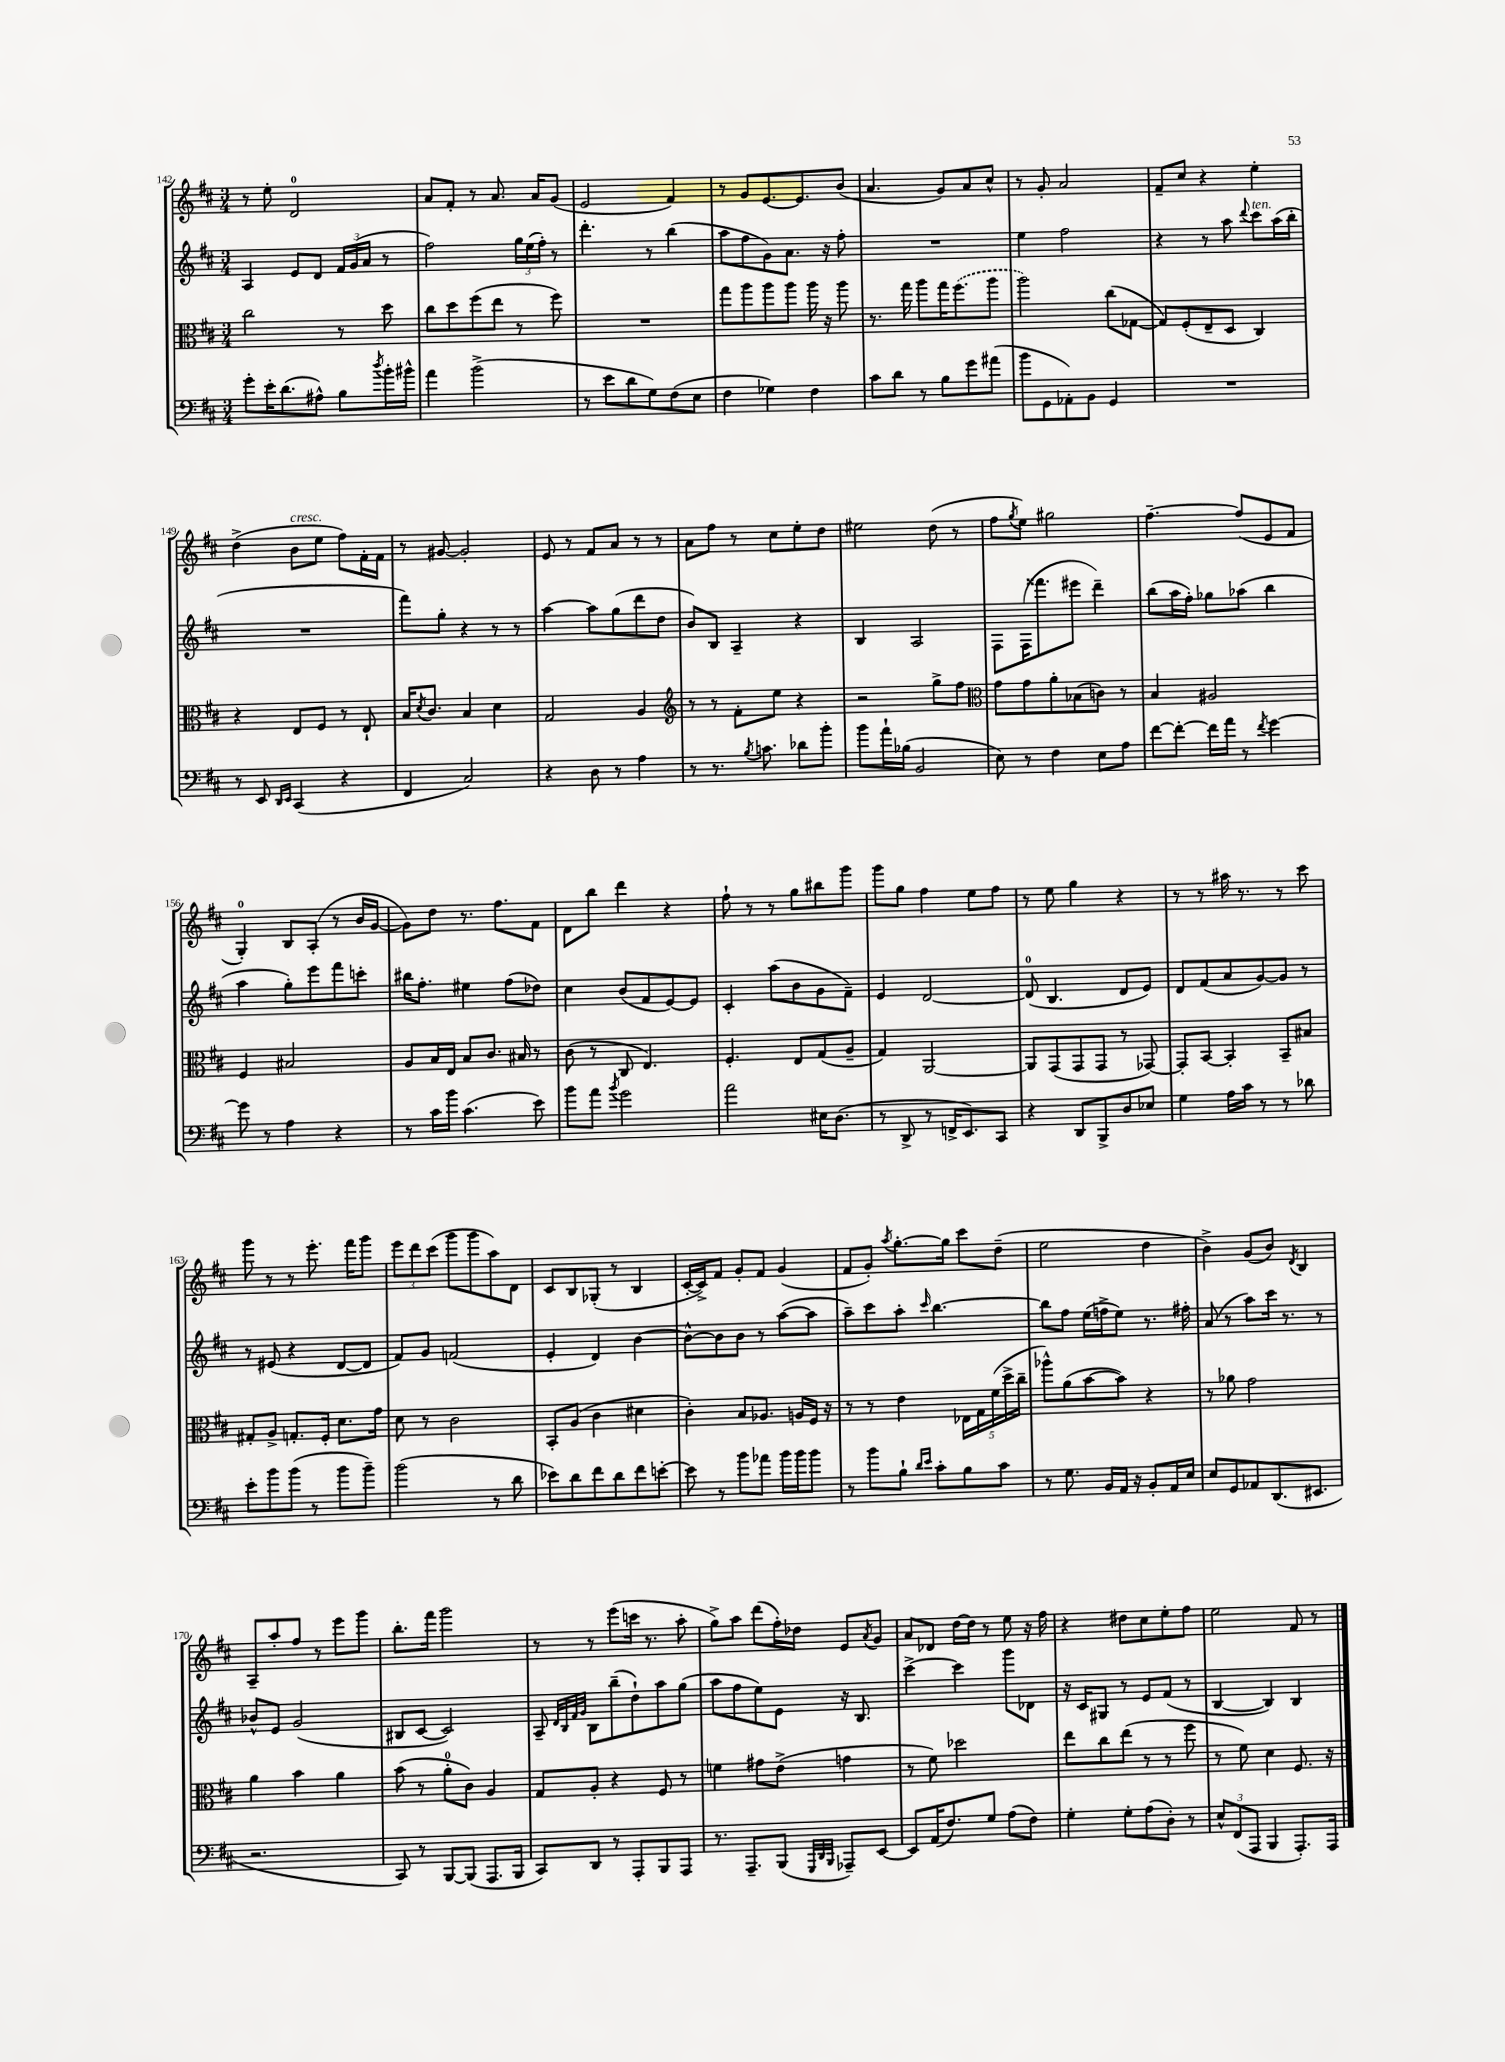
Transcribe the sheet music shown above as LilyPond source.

<<
\new StaffGroup <<
\new Staff = "s0" {
    \clef treble \key d \major \numericTimeSignature \time 3/4
    r8 e''8-. d'2-0 |
    a'8 fis'8-. r8 a'8. a'16 g'8( |
    e'2 fis'4) |
    r8 g'8 e'8.~ e'8. b'8( |
    a'4. g'8) a'8 cis''8-^ |
    r8 g'8-. a'2 |
    fis'8-- cis''8 r4 e''4-. |
    d''4->( b'8^\markup { \italic "cresc." } e''8 fis''8) fis'16-. fis'16 |
    r8 gis'8~ gis'2-. |
    e'8 r8 fis'8 a'8 r8 r8 |
    a'8 fis''8 r8 cis''8 e''8-. d''8 |
    eis''2 d''8( r8 |
    fis''8 \acciaccatura { g''8 } e''8) gis''2 |
    fis''4.~-- fis''8( e'8 fis'8 |
    g4-0-.) b8 a8-.( r8 b'16 g'16~ |
    g'8) d''8 r8. fis''8. fis'8 |
    d'8 b''8 d'''4 r4 |
    fis''8-! r8 r8 g''8 bis''8 g'''8 |
    g'''8 g''8 fis''4 e''8 fis''8 |
    r8 e''8 g''4 r4 |
    r8 r8 ais''16 r8. r8 cis'''8 |
    g'''8 r8 r8 e'''8.-. fis'''16 g'''8 |
    \tuplet 3/2 { e'''8 d'''8 cis'''8( } g'''8 g'''8 a''8) d'8 |
    cis'8 b8 ges8-.( r8 b4 |
    cis'16~-. cis'16->) fis'8 g'8-. fis'8 g'4( |
    fis'8 g'8-.) \acciaccatura { a''8 } g''8.~-. g''16 cis'''8 d''8--( |
    e''2 d''4 |
    b'4->) g'8( b'8) \acciaccatura { d'8 } b4 |
    a8-- a''8-. fis''8 r8 e'''8 g'''8 |
    b''8.-. fis'''16 g'''2 |
    r8 r8 e'''8( c'''16 r8. a''8-. |
    g''8->) a''8 d'''8( fis''16-.) des''16 e'8 \acciaccatura { a'8 } g'8 |
    a'8 des'8 d''16~ d''16 r8 e''8 r16 fis''16 |
    r4 dis''8 cis''8 e''8-. fis''8 |
    e''2 fis'8 r8 \bar "|." |
}
\new Staff = "s1" {
    \clef treble \key d \major \numericTimeSignature \time 3/4
    a4 e'8 d'8 \tuplet 3/2 { fis'16 g'16( a'16 } r8 |
    fis''2) \tuplet 3/2 { g''16 e''16( fis''16-.) } r8 |
    d'''4.-. r8 b''4( |
    a''8 fis''8 g'8) a'8. r16 fis''8-. |
    R2. |
    e''4 fis''2 |
    r4 r8 a''8 \appoggiatura { d'''8 } cis'''8^\markup { \italic "ten." } a''16( b''16-. |
    R2. |
    fis'''8) g''8-. r4 r8 r8 |
    a''4~ a''8 g''8( d'''8 d''8 |
    b'8) b8 a4-- r4 |
    b4 a2 |
    fis8 fis16( fisis'''8. eis'''8 d'''4--) |
    b''8( a''16 fis''16-.) ges''8 aes''8( b''4 |
    a''4 g''8-.) e'''8 fis'''8 c'''8-. |
    bis''16 fis''8.-. eis''4 fis''8( des''8) |
    cis''4 b'8( fis'8 e'8~) e'8 |
    cis'4-. a''8( b'8 g'8 fis'8--) |
    e'4 d'2~ |
    d'8-0( b4. d'8 e'8) |
    d'8 fis'8( a'8 g'8~) g'8 r8 |
    r8 eis'8( r4 d'8~ d'8 |
    fis'8) g'8 f'2( |
    e'4-. d'4) b'4~ |
    b'8~-^ b'8 b'8 r8 a''8~( a''8 |
    a''8--) cis'''8 a''8-. \grace { cis'''16 } b''4.~ |
    b''8 fis''8 e''16( f''16-> e''8) r8. fis''16-. |
    a'8( r8 a''8) cis'''16 r8. r8 |
    bes'8-^ e'8 g'2( |
    bis8 cis'8~ cis'2) |
    a8-- \grace { d'32 b32 fis'32 g'32 } b8 b''8--( d''8-!) a''8 g''8( |
    a''8 fis''8 e''8) e'8 r16 b8. |
    cis'''4~-> cis'''4 g'''8 des'8 |
    r16 cis'16 gis8 r8 e'8 fis'8( r8 |
    b4~ b4) b4 \bar "|." |
}
\new Staff = "s2" {
    \clef alto \key d \major \numericTimeSignature \time 3/4
    cis''2 r8 d''8 |
    cis''8 d''8 fis''8( e''8 r8 fis''8) |
    R2. |
    g''8 a''8 a''8 a''8 a''16 r16 a''8 |
    r8. g''16 a''8 g''16 \once \slurDashed fis''8.( a''8 |
    a''2) cis''8( ges8~ |
    ges8) fis8-.( e8-- d8 cis4) |
    r4 e8 fis8 r8 e8-! |
    b16 \acciaccatura { d'8 } cis'8. b4 d'4 |
    g2 a4 |
    \clef treble r8 r8 fis'8-. e''8 r4 |
    r2 g''8-> fis''8 |
    \clef alto g'8 g'8 a'8-. bes8( c'8) r8 |
    b4 ais2 |
    fis4 bis2 |
    a8 b16 e16 b8 cis'8. bis16 r8 |
    cis'8( r8 cis8 e4.) |
    fis4.-. e8 g8( a8-- |
    g4) a,2~ |
    a,8 g,8( g,8 g,8 r8 ges,8~) |
    ges,8-. b,8~ b,4-. b,8-- bis8 |
    gis8-. a8-> g8.-. fis16-. d'8. g'16 |
    d'8 r8 cis'2 |
    b,8-. a8( cis'4 dis'4 |
    cis'4-.) b8 aes8. a16 fis16 r16 |
    r8 r8 e'4 \tuplet 5/4 { ees16 g16 fis'16( d''16-> cis''16-- } |
    aes''8-^) a'8( b'8~ b'8) r4 |
    r8 aes'8 g'2 |
    a'4 b'4 a'4 |
    b'8( r8 a'8-0-. cis'8) a4 |
    g8 a8-. r4 fis8 r8 |
    f'4 gis'8 e'8->( g'4 |
    r8 fis'8) des''2 |
    e''8 cis''8 e''8( r8 r8 fis''8 |
    r8 fis'8) d'4 fis8. r16 \bar "|." |
}
\new Staff = "s3" {
    \clef bass \key d \major \numericTimeSignature \time 3/4
    g'8-. e'16-. d'8.( ais8-^) b8 \acciaccatura { d''8 } b'16-. bis'16-^ |
    a'4 b'2->( |
    r8 e'8 d'8 g8) fis8( e8 |
    fis4 ges4) fis4 |
    cis'8 d'8 r8 b8 g'8 ais'8( |
    b'8 g,8 aes,8-.) b,8 g,4 |
    R2. |
    r8 e,8 \grace { d,16 e,16 } cis,4( r4 |
    fis,4 cis2) |
    r4 d8 r8 a4 |
    r8 r8. \acciaccatura { b8 } c'8. des'8 b'8-. |
    b'8 a'16-! bes16( b,2 |
    e8) r8 fis4 e8 a8 |
    fis'8~ fis'8~-. fis'16 a'16 r8 \acciaccatura { fis'8 } g'4~ |
    g'8 r8 a4 r4 |
    r8 cis'16 b'16 cis'4.( e'8) |
    b'8 a'8 \acciaccatura { b'8 } g'2 |
    a'2 eis16 d8.( |
    r8 d,8-> r8 f,16-> e,8.) cis,8 |
    r4 d,8 b,,8-> d8 ees8 |
    g4 a16 cis'16 r8 r8 des'8 |
    e'8-. b'8 b'8( r8 b'8 b'8--) |
    b'2( r8 d'8 |
    ees'8) d'8 fis'8 d'8 fis'8 e'8~-. |
    e'8 r8 b'8 aes'8 b'16 b'16 b'8 |
    r8 b'8 b8-! \grace { d'16 e'16 } cis'8-. b8 cis'8 |
    r8 g8. b,16 a,16 r16 b,8-. a,16 e16 |
    e8 g,8 aes,8 d,8.( eis,8. |
    r2. |
    cis,8) r8 b,,8~ b,,8( a,,8. b,,16 |
    cis,8) d,8 r8 a,,8-. b,,8 a,,8 |
    r8. a,,8.-- b,,8( \grace { g,,32 d,32 b,,32 } aes,,8--) e,8~ |
    e,8 a,16( fis8.) g8 a8( fis8) |
    g4-. g8-. a8( d8-.) r8 |
    \tuplet 3/2 { e8-^ fis,8( a,,8 } b,,4 a,,8.-.) a,,16 \bar "|." |
}
>>
>>
\layout { \context { \Score currentBarNumber = #142 } }
